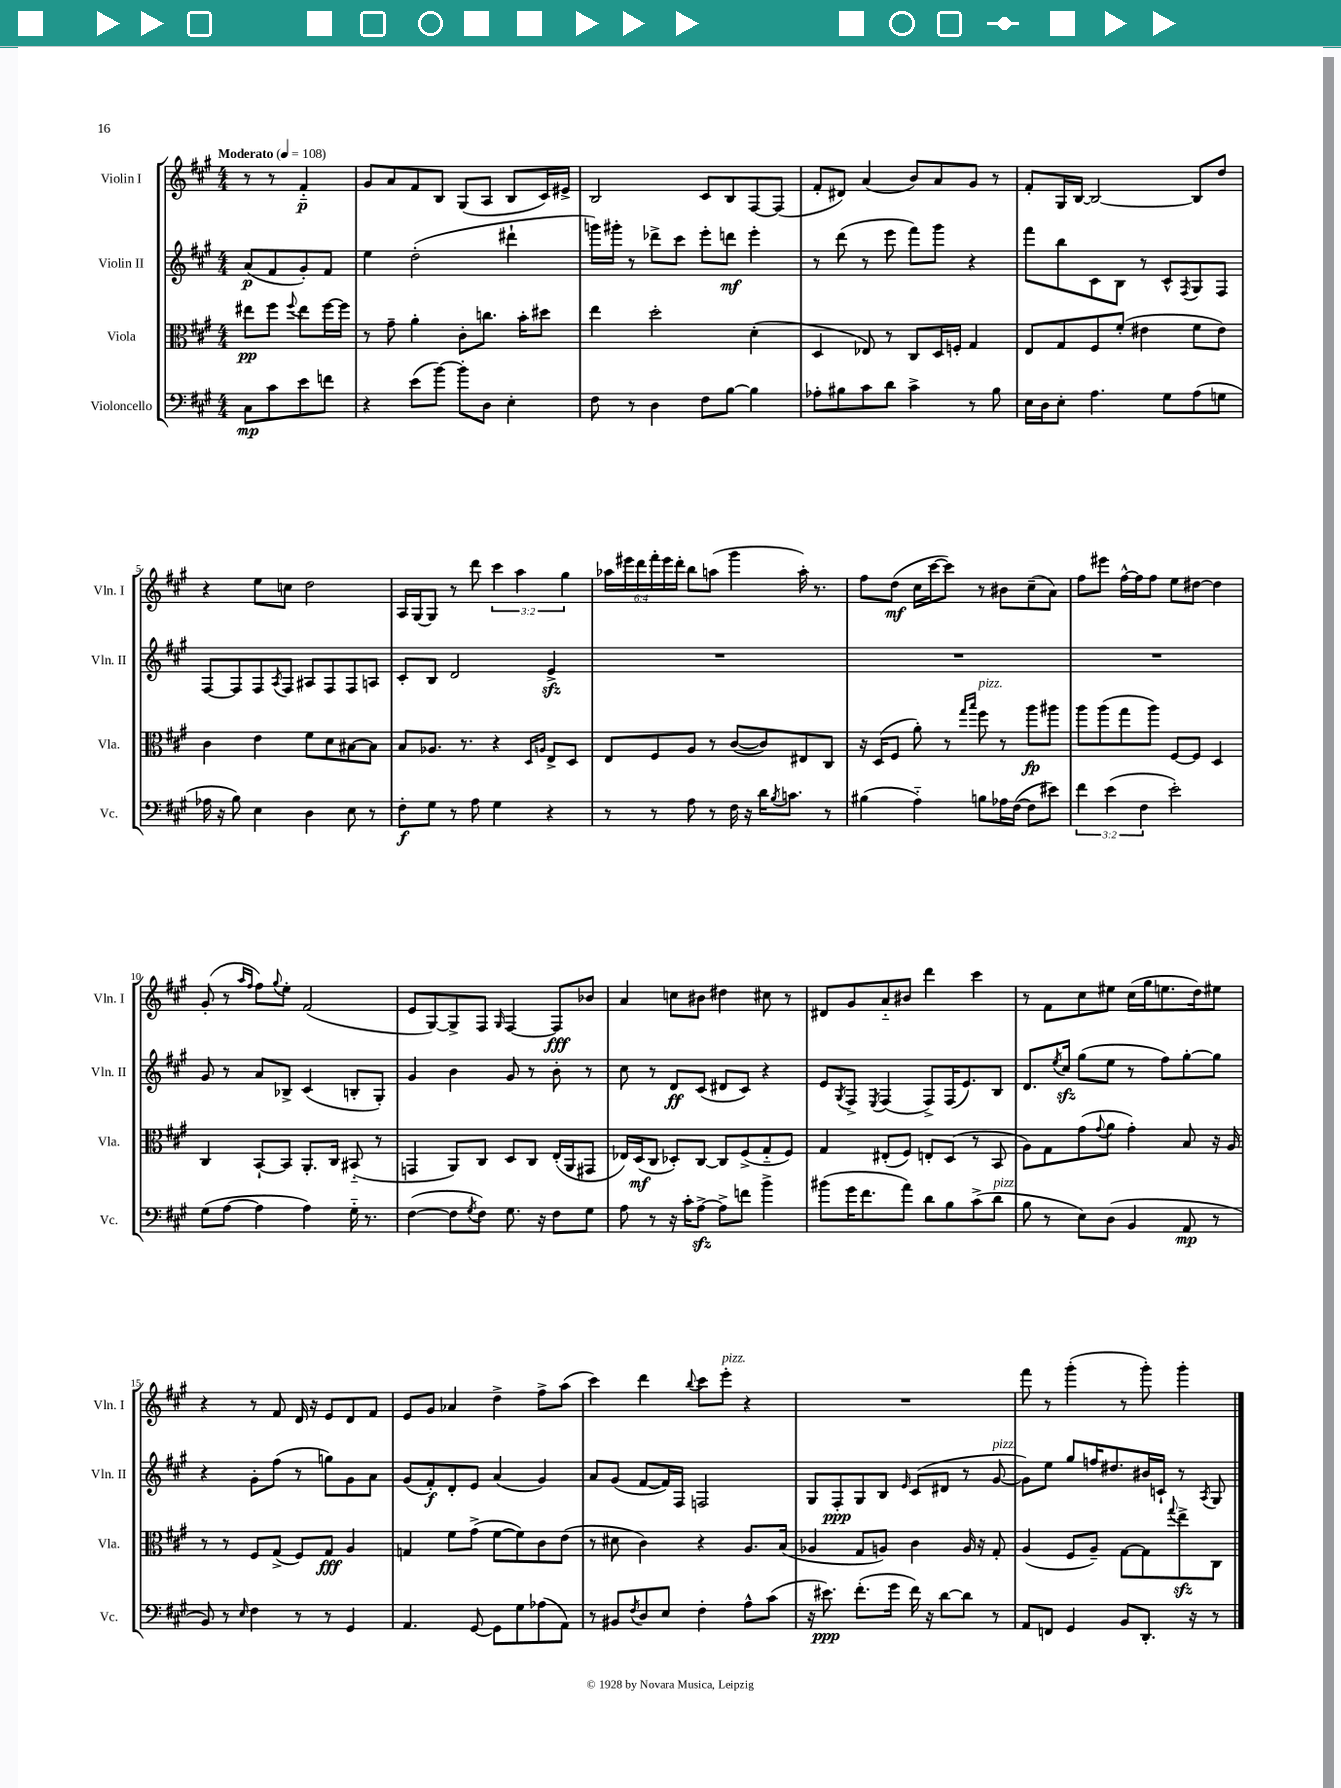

**kern	**kern	**kern	**kern
*staff4	*staff3	*staff2	*staff1
*clefF4	*clefC3	*clefG2	*clefG2
*k[f#c#g#]	*k[f#c#g#]	*k[f#c#g#]	*k[f#c#g#]
*M4/4	*M4/4	*M4/4	*M4/4
*MM108	*MM108	*MM108	*MM108
8C#\L	8ee#\L	(8a/L	8r
8c#\	8ff#\J	8f#/	8r
.	8qqff#/	.	.
8e\	8ee#\L	8g#'/)	4f#'~/
8f\J	[16ff#\L	8f#/J	.
.	16ff#\]JJ	.	.
=	=	=	=
4r	8r	4ee\	8g#/L
.	8g#~\	.	8a/
(8e\L	4a'\	(2dd'\	8f#/
[8b\J)	.	.	8B/J
8b'\]L	8c#'\L	.	(8G#/L
8D\J	8.cc\J	.	8A/J
4E'\	.	4ddd#`\	8B/L
.	16b'\LK	.	.
.	8dd#\J	.	16c#/L)
.	.	.	16e#^/JJ
=	=	=	=
8F#\	4ee\	16ggg\LL)	2B/
.	.	16ggg#'\JJ	.
8r	.	8r	.
4D\	2dd'\	8ddd-^\L	.
.	.	8ccc#\J	.
8F#\L	.	8eee'\L	8c#/L
[8B\J	.	8ddd\J	8B/
4B\]	(4d'\	4eee'\	[8F#/
.	.	.	(8F#/]J
=	=	=	=
8A-'\L	4D/	8r	8f#'/L
8B#\	.	(8ddd\	8d#/J)
8c#\	8E-/)	8r	(4a/
8d\J	8r	8eee\	.
4c#^\	8C#/L	8fff#\L)	8b/L)
.	16D/L	8ggg#\J	8a/
.	16F'/JJ	.	.
8r	4G#/	4r	8g#/J
8B#\	.	.	8r
=	=	=	=
16E\LL	8E/L	8fff#\L	8f#'/L
16D\J	.	.	.
8E'\J	8G#/	8bb\	16G#/L
.	.	.	[16B/JJ
4.A\	8F#/	8c#\	2B/_
.	(8f#'/J	8B\J	.
.	4e#\	8r	.
8G#\L	.	8c#^^/L	.
.	.	8qF#/	.
(8A\	8f#\L	8G#/	8B/]L
8G\J	8e#\J)	8F#/J	8dd/J
=	=	=	=
16A-\	4c#\	[8F#/L	4r
16r	.	.	.
8B\)	.	8F#/]	.
4E\	4e\	8F#/	8ee\L
.	.	8qA/	.
.	.	8F#/J	8cc\J
4D\	8f#\L	8A#/L	2dd\
.	8d\	8F#/	.
8E\	[8B#\	8F#/	.
8r	8B#\]J	8A/J	.
=	=	=	=
8F#'\L	8B/L	8c#'/L	16A/LL
.	.	.	[16G#/J
8G#\J	8.A-/J	8B/J	8G#/]J
8r	.	2d/	8r
.	8.r	.	.
8A\	.	.	8ddd\
4G#\	4r	.	6ccc#\
.	.	.	6aa\
.	16qqD/LL	.	.
.	16qqA/JJ	.	.
4r	8E^/L	4e^/	.
.	.	.	6gg#\
.	8D/J	.	.
=	=	=	=
8r	8E/L	1r	24aa-\LL
.	.	.	24eee#\
.	.	.	24ddd\
8r	8F#/	.	24fff#'\
.	.	.	24eee#\
.	.	.	24ddd'\JJ
8A\	8A/J	.	8bb\L
8r	8r	.	(8aa\J
16F#\	([8c#/L	.	4ggg#\
16r	.	.	.
16d\LK	8c#/])	.	.
8qB/	.	.	.
8.c\J	.	.	.
.	8E#/	.	16aa'\)
.	.	.	8.r
8r	8C#/J	.	.
=	=	=	=
(4B#\	16r	1r	8ff#\L
.	(16D/LK	.	.
.	8F#/J	.	(8dd\J
4A'~\)	8a'\)	.	16cc#\LL
.	.	.	[16ccc#\J
.	8r	.	8ccc#\]J)
.	16qqgg#/LL	.	.
.	16qqbb/JJ	.	.
8B\L	8ff#\	.	8r
16A-\L	8r	.	8b#\L
([16F#\JJ	.	.	.
8F#\]L	8aa\L	.	(8cc#~\
8e#\J)	8aa#\J	.	8a\J)
=	=	=	=
6f#\	8aa\L	1r	8ff#\L
.	(8aa\	.	8eee#\J
(6e\	.	.	.
.	8gg#\	.	[16ff#^^\LL
.	.	.	16ff#\]J
6F#\	.	.	.
.	8aa\J)	.	8ff#\J
2e'\)	[8F#/L	.	8ee\L
.	8F#/]J	.	[8dd#\J
.	4D/	.	4dd#\]
=	=	=	=
(8G#\L	4C#/	8g#/	(8g#'/
[8A\J	.	8r	8r
.	.	.	16qqaa/LL
.	.	.	16qqff#/JJ
4A\]	[8BB`/L	8a/L	8ff#\L)
.	.	.	8qqgg#/
.	8BB/]J	8B-^/J	8ee'\J
4A\)	8.AA'/L	(4c#/	(2f#/
.	16C#/Jk	.	.
16G#'~\	(8BB#'~/	8B'/L	.
8.r	.	.	.
.	8r	8G#'/J)	.
=	=	=	=
([4F#\	4GG/	4g#/	8e/L
.	.	.	[8G#/)
8F#\]L	8AA/L)	4b\	8G#^/]
8qG#/	.	.	.
8F#\J)	8C#/J	.	8F#/J
.	.	.	16qqG#/
8.G#\	8D/L	8g#/	[4F#/
.	8C#/J	8r	.
16r	.	.	.
8F#\L	(16E'/LL	8b'\	8F#/]L
.	16AA/J	.	.
8G#\J	8GG#/J	8r	8b-/J
=	=	=	=
8A\	16E-/LL)	8cc#\	4a/
.	(16D/J	.	.
8r	8C#/J	8r	.
16r	8D-'/L)	8d/L	8cc\L
16c#'\LK	.	.	.
[8A^\J	[8C#/J	(8c#/J	8b#\J
8A^\]L	8C#/]L	8d#/L	4dd#\
8f\J	(8F#^/	8c#/J)	.
4b^\	8G#'~/	4r	8cc#\
.	8F#/J)	.	8r
=	=	=	=
(8b#\L	4G#/	8e/L	8d#/L
.	.	8qG#/	.
16g#\K	.	8F#^/J	8g#/
8.f#\	.	.	.
.	.	8qE/	.
.	(8E#'/L	(4F#/	8a'~/
8a\J)	8F#/J)	.	8b#/J
8d\L	8E'/L	8F#^/L)	4ddd\
8B\	(8D/J	(16F#/K	.
.	.	8.e/)	.
(8c#^\	8r	.	4ccc#\
8d\J	8BB/	8B/J	.
=	=	=	=
8B\	8A\L)	8.d/L	8r
8r	8G#\	.	8f#\L
.	.	8qee/	.
.	.	16cc#/Jk	.
8E\L)	(8g#\	(8gg#\L	8cc#\
.	8qqg#/	.	.
(8D\J	8a\J	8ee\J	8ee#\J
4BB/	4g#'\)	8r	(16cc#\LL
.	.	.	16gg#\J
.	.	8ff#\L)	8.ee\
8AA/	8B/	[8gg#'\	.
.	.	.	16dd\k)
8r	16r	8gg#\]J	8ee#\J
.	16A/	.	.
=	=	=	=
8BB/)	8r	4r	4r
8r	8r	.	.
16qqE/	.	.	.
4F#\	8F#/L	8g#'\L	8r
.	(8G#^/J	(8ff#\J	8f#/
8r	8F#/L)	8r	16d/
.	.	.	16r
8r	8G#/J	8gg\L)	8e/L
4GG#/	4A/	8g#\	8d/
.	.	8a\J	8f#/J
=	=	=	=
4.AA/	4G/	(8g#/L	8e/L
.	.	8f#'/)	8g#/J
.	8f#\L	8d'/	4a-/
[8GG#/	(8g#^\J	8e/J	.
8GG#\]L	[8f#\L	(4a/	4dd^\
8G#\	8f#\])	.	.
(8A-\	8c#\	4g#/)	8ff#^\L
8AA\J)	(8e\J	.	(8aa\J
=	=	=	=
8r	8r	8a/L	4ccc#\)
8BB#/L	8d#\	(8g#/J	.
8qF#/	.	.	.
8D/	4c#\)	[8f#/L	4ddd\
8E/J	.	16f#/]L)	.
.	.	16F#/JJ	.
.	.	.	8qqbb/
4F#'\	4r	2F/	8ccc#\L
.	.	.	8eee'\J
8A^^\L	8.A/L	.	4r
(8c#\J	.	.	.
.	(16B/Jk	.	.
=	=	=	=
16r	4A-/	8G#/L	1r
8.e#\)	.	.	.
.	.	8F#'/	.
(8.f#'\L	8G#/L	8G#/	.
.	8A/J)	8B/J	.
16g#\Jk	.	.	.
.	.	16qqe/	.
16f#\)	4c#\	(8c#/L	.
16r	.	.	.
[8d\L	.	8d#/J	.
8d\]J	16A/	8r	.
.	16r	.	.
8r	8G#'/	[8g#/	.
=	=	=	=
8AA/L	(4A/	8g#\]L)	8fff#\
8FF/J	.	8ee\J	8r
4GG#/	8F#/L	8gg#/L	(4ggg#'\
.	8A~/J)	16ff/K	.
.	.	8.dd#/	.
8BB/L	[8G#\L	.	8r
8.DD'/J	8G#\]	16b#/L	8ggg#'\)
.	.	16c`/JJ	.
.	8qqgg#/	.	.
.	8ee^\	8r	4ggg#'\
16r	.	.	.
.	.	8qA/	.
8r	8C#\J	8G#/	.
==	==	==	==
*-	*-	*-	*-
